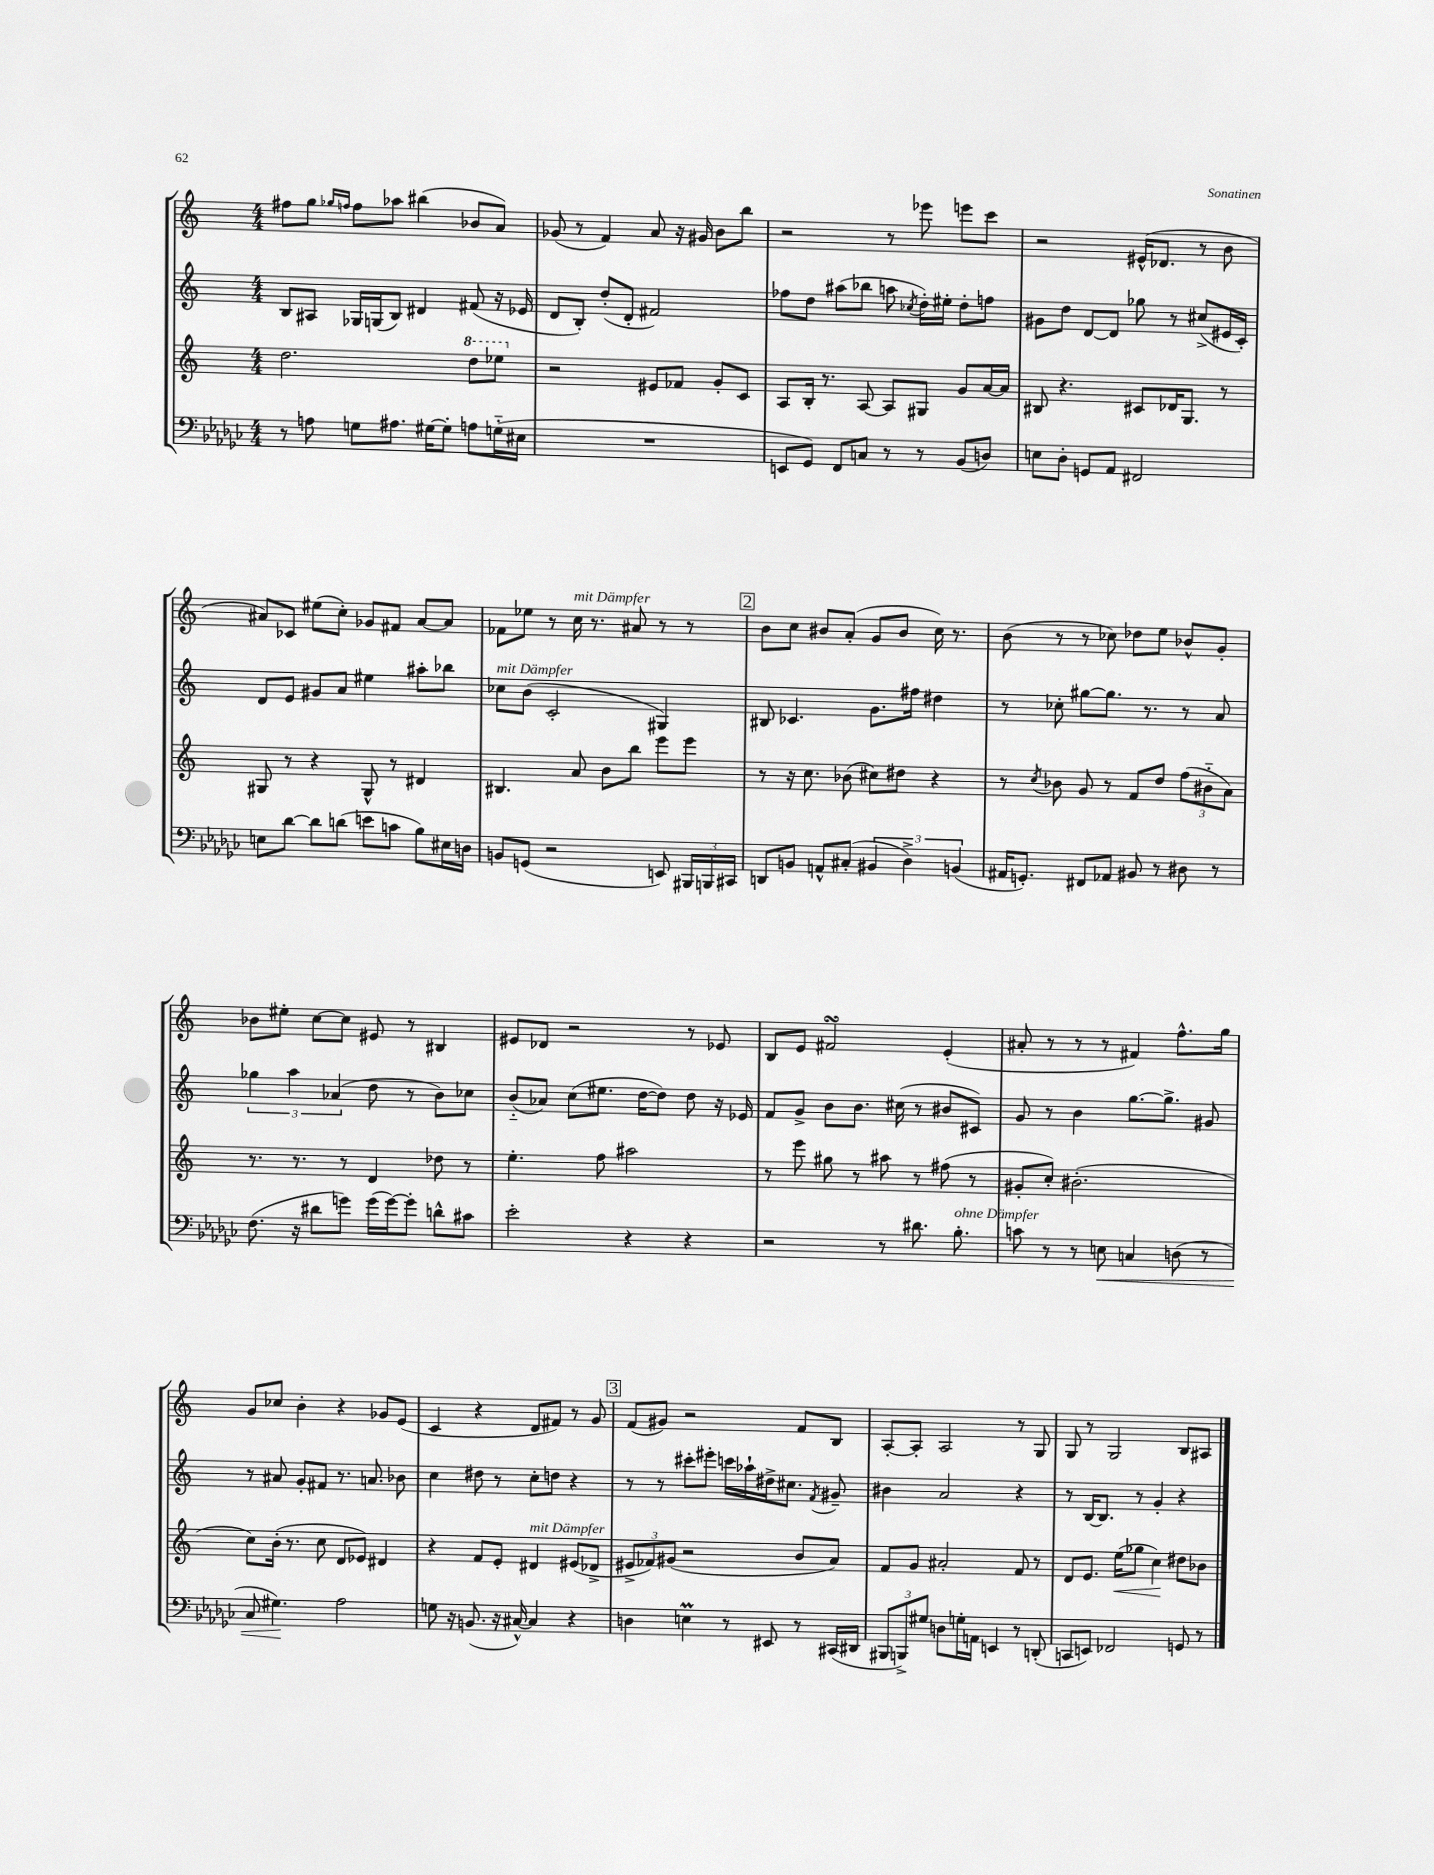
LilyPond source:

<<
\new StaffGroup <<
\new Staff = "s0" {
    \clef treble \key c \major \numericTimeSignature \time 4/4
    \autoBeamOff fis''8[ g''8] \grace { ges''16[ f''16] } f''8[ aes''8] bis''4( bes'8[ a'8]) |
    ges'8( r8 f'4) a'8 r16 gis'16 b'8[ b''8] |
    r2 r8 ees'''8 e'''8[ c'''8] |
    r2 eis'16[-^( des'8.] r8 b'8 |
    ais'8[) ces'8] eis''8[( c''8]-.) ges'8[ fis'8] ais'8[~ ais'8] |
    fes'8[ ees''8] r8 c''16^\markup { \italic "mit Dämpfer" } r8. ais'8 r8 r8 |
    \mark \markup { \box "2" } b'8[ c''8] bis'8[ a'8]-.( g'8[ bis'8] c''16) r8. |
    b'8( r8 r8 ces''8) des''8[ e''8] bes'8[-^ g'8]-. |
    bes'8[ eis''8]-. c''8[~ c''8] eis'8 r8 bis4 |
    eis'8[ des'8] r2 r8 ees'8 |
    b8[ e'8] fis'2\turn e'4-.( |
    ais'8-. r8 r8 r8 fis'4) f''8.[-^ g''16] |
    g'8[ ces''8] b'4-. r4 ges'8[ e'8]( |
    c'4 r4 d'8[ fis'8]) r8 g'8 |
    \mark \markup { \box "3" } f'8[( gis'8]) r2 f'8[ b8] |
    a8[~-. a8]-. a2 r8 g8 |
    g8 r8 g2 b8[ ais8] \bar "|." |
}
\new Staff = "s1" {
    \clef treble \key c \major \numericTimeSignature \time 4/4
    \autoBeamOff b8[ ais8] ges16[ g16( b8]) dis'4 fis'8( r16 ees'16 |
    d'8[ b8]-.) d''8[-.( d'8]-. fis'2) |
    fes''8[ d''8] ais''8[( bes''8] a''8 \acciaccatura { ces''8 } d''16[-.) eis''16]-. d''8[-. f''8] |
    gis'8[ d''8] d'8[~ d'8] ges''8 r8 cis''8[->( eis'16 c'16]-.) |
    d'8[ e'8] gis'8[ a'8] eis''4 ais''8[-. bes''8] |
    ces''8[^\markup { \italic "mit Dämpfer" } b'8]( c'2-. gis4) |
    \mark \markup { \box "2" } bis8 ces'4. g'8.[ fis''16] dis''4 |
    r8 ces''8-. gis''8[~ gis''8.] r8. r8 a'8 |
    \tuplet 3/2 { ges''4 a''4 aes'4( } d''8 r8 b'8[) ces''8] |
    b'8[-_( aes'8]) c''8[( eis''8.] d''16[~ d''8]) d''8 r16 ees'16 |
    f'8[ g'8]-> b'8[ b'8.] cis''16( r8 bis'8[ cis'8]) |
    g'8 r8 b'4 g''8.[~ g''8.]-> gis'8 |
    r8 ais'8 g'8[-. fis'8] r8. a'8. bes'8 |
    c''4 dis''8 r8 c''8[-. d''8] r4 |
    \mark \markup { \box "3" } r8 r8 cis'''8[-. eis'''8]-. c'''16[ aes''16-! dis''16-> cis''8.] \acciaccatura { f'8 } gis'8-- |
    bis'4 a'2 r4 |
    r8 b16[~ b8.] r8 g'4-. r4 \bar "|." |
}
\new Staff = "s2" {
    \clef treble \key c \major \numericTimeSignature \time 4/4
    \autoBeamOff d''2. \ottava #1 d'''8[ ees'''8] \ottava #0 |
    r2 eis'8[ fes'8] g'8[-. c'8] |
    a8[ b16]-. r8. a8~ a8[ gis8] g'8[ a'16~ a'16] |
    bis8 r4. cis'8[ des'16 g8.] r8 |
    gis8 r8 r4 gis8-^ r8 dis'4 |
    bis4. a'8 b'8[ b''8] e'''8[ e'''8] |
    \mark \markup { \box "2" } r8 r16 c''8. bes'8( cis''8[) dis''8] r4 |
    r8 \acciaccatura { c''8 } bes'8 g'8 r8 f'8[ d''8] \tuplet 3/2 { f''8[( bis'8-_ a'8]) } |
    r8. r8. r8 d'4 des''8 r8 |
    e''4.-. f''8 ais''2 |
    r8 e'''8 gis''8 r8 ais''8 r8 fis''8( r8 |
    gis'8[-. c''8]-.) bis'2.-.( |
    c''8[) b'16]-.( r8. c''8 d'8[ ees'8]) dis'4 |
    r4 f'8[ e'8]-. dis'4^\markup { \italic "mit Dämpfer" } eis'8[( des'8]-> |
    \mark \markup { \box "3" } \tuplet 3/2 { eis'8[-> fes'8) gis'8]( } r2 b'8[ a'8]) |
    f'8[ g'8] ais'2-. f'8 r8 |
    d'8[ e'8.] e''16[\<( ges''8] c''4\!) dis''8[ bes'8] \bar "|." |
}
\new Staff = "s3" {
    \clef bass \key ges \major \numericTimeSignature \time 4/4
    \autoBeamOff r8 a8 g8[ ais8.] gis16[~ gis8]-. a8[ g16-_( eis16] |
    R1 |
    e,8[ ges,8]) f,8[ c8] r8 r8 bes,8[( d8]) |
    e8[ des8]-. g,8[ aes,8] fis,2 |
    e8[ des'8]~ des'8[ d'8]( e'8[ c'8] bes8[) eis16 d16] |
    b,8[ g,8]( r2 e,8) \tuplet 3/2 { bis,,16[ b,,16 cis,16] } |
    \mark \markup { \box "2" } d,8[ b,8] a,8[-^ cis8]-.( \tuplet 3/2 { bis,4 des4->) b,4( } |
    ais,16[ g,8.]-.) fis,8[ aes,8] bis,8 r8 dis8 r8 |
    f8.( r16 dis'8[ g'8]) g'16[( g'16~) g'8]-. d'8[-^ cis'8] |
    ees'2-. r4 r4 |
    r2 r8 dis'8. bes8.-.^\markup { \italic "ohne Dämpfer" } |
    c'8 r8 r8 e8\< c4 d8( r8 |
    ces8 gis4.\!) aes2 |
    g8 r16 b,8.( r16 cis16~-^) cis4 r4 |
    \mark \markup { \box "3" } d4 e4\prall r8 eis,8 r8 cis,16[( dis,16] |
    \tuplet 3/2 { bis,,8[ b,,8->) gis8] } d8[ g16-. a,16] e,4 r8 d,8-.( |
    c,8[ e,8]) fes,2 g,8 r8 \bar "|." |
}
>>
>>
\layout { \context { \Score \remove "Bar_number_engraver" } }
